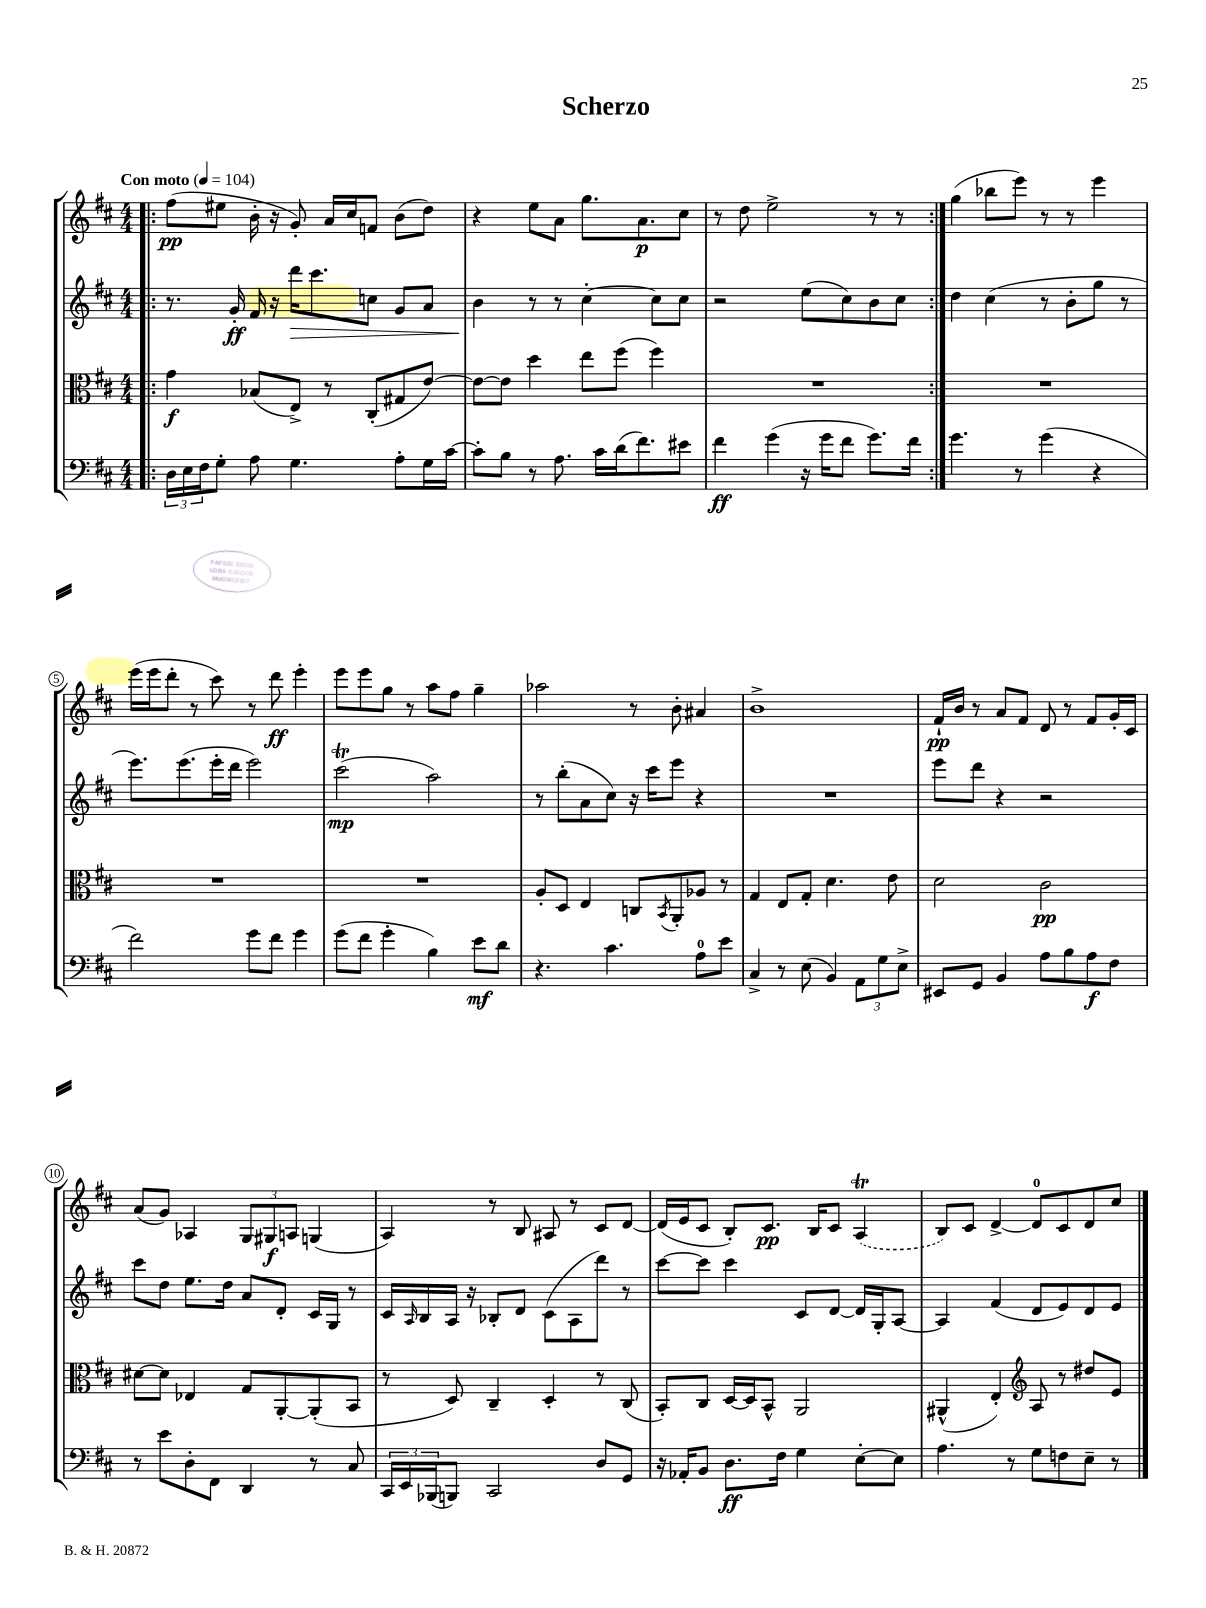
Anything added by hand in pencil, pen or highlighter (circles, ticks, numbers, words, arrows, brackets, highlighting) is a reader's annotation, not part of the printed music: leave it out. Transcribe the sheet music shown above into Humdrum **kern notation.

**kern	**kern	**kern	**kern
*staff4	*staff3	*staff2	*staff1
*clefF4	*clefC3	*clefG2	*clefG2
*k[f#c#]	*k[f#c#]	*k[f#c#]	*k[f#c#]
*M4/4	*M4/4	*M4/4	*M4/4
*MM104	*MM104	*MM104	*MM104
=!|:	=!|:	=!|:	=!|:
24D	4g	8.r	(8ff#
24E	.	.	.
24F#	.	.	.
8G'	.	.	8ee#
.	.	16g'	.
8A	(8B-	16f#	16b'
.	.	16r	16r
4.G	8E^)	16ddd	8g')
.	.	8.ccc#	.
.	8r	.	16a
.	.	.	16cc#
.	(8C#'	8cc	8f
8A'	8G#	8g	(8b
16G	[8e)	8a	8dd)
[16c#	.	.	.
=	=	=	=
8c#']	8e_	4b	4r
8B	8e]	.	.
8r	4dd	8r	8ee
8.A	.	8r	8a
.	8ee	[4cc#'	8.gg
16c#	.	.	.
(16d	(8ff#	.	.
8.f#)	.	.	8.a
.	4ff#)	8cc#]	.
8e#	.	8cc#	8cc#
=	=	=	=
4f#	1r	2r	8r
.	.	.	8dd
(4g	.	.	2ee^
16r	.	(8ee	.
16g	.	.	.
8f#	.	8cc#)	.
8.g)	.	8b	8r
.	.	8cc#	8r
16f#	.	.	.
=:|!	=:|!	=:|!	=:|!
4.g	1r	4dd	(4gg
.	.	(4cc#	8bb-
8r	.	.	8eee)
(4g	.	8r	8r
.	.	8b'	8r
4r	.	8gg	4eee
.	.	8r	.
=	=	=	=
2f#)	1r	8.eee)	(16eee
.	.	.	16eee
.	.	.	8ddd'
.	.	(8.eee	.
.	.	.	8r
.	.	16eee'	8ccc#)
.	.	16ddd	.
8g	.	2eee)	8r
8f#	.	.	8ddd
4g	.	.	4eee'
=	=	=	=
(8g	1r	(2ccc#	8eee
8f#	.	.	8eee
4g'	.	.	8gg
.	.	.	8r
4B)	.	2aa)	8aa
.	.	.	8ff#
8e	.	.	4gg~
8d	.	.	.
=	=	=	=
4.r	8A'	8r	2aa-
.	8D	(8bb'	.
.	4E	8a	.
4.c#	.	8cc#)	.
.	8C	16r	8r
.	.	16ccc#	.
.	8qBB	.	.
.	8AA'	8eee	8b'
8A	8A-	4r	4a#
8e	8r	.	.
=	=	=	=
4C#^	4G	1r	1b^
8r	8E	.	.
(8E	8G'	.	.
4BB)	4.d	.	.
12AA	.	.	.
12G	.	.	.
.	8e	.	.
12E^	.	.	.
=	=	=	=
8EE#	2d	8eee	16f#`
.	.	.	16b
8GG	.	8ddd	8r
4BB	.	4r	8a
.	.	.	8f#
8A	2c#	2r	8d
8B	.	.	8r
8A	.	.	8f#
8F#	.	.	16g'
.	.	.	16c#
=	=	=	=
8r	[8d#	8ccc#	(8a
8e	8d#]	8dd	8g)
8D'	4E-	8.ee	4A-
8FF#	.	.	.
.	.	16dd	.
4DD	8G	8a	12G
.	.	.	12G#
.	[8AA'	8d'	.
.	.	.	12A
8r	(8AA']	16c#	(4G
.	.	16G	.
8C#	8BB	8r	.
=	=	=	=
24CC#	8r	16c#	4A)
24EE	.	.	.
.	.	16qqA	.
.	.	16B	.
(24BBB-	.	.	.
8BBB)	8D)	16A	.
.	.	16r	.
2CC#	4C#~	8B-'	8r
.	.	8d	8B
.	4D'	(8c#	8A#
.	.	8A	8r
8D	8r	8ddd)	8c#
8GG	(8C#	8r	[8d
=	=	=	=
16r	8BB')	[8ccc#	(16d]
16AA-'	.	.	16e
8BB	8C#	8ccc#]	8c#
8.D	[16D	4ccc#	8B')
.	16D]	.	.
.	8BB^^	.	8.c#
16F#	.	.	.
4G	2AA	8c#	.
.	.	.	16B
.	.	[8d	8c#
[8E'	.	16d]	(4A
.	.	16G'	.
8E]	.	[8A	.
=	=	=	=
4.A	(4AA#^^	4A]	8B)
.	.	.	8c#
.	4E')	(4f#	[4d^
8r	.	.	.
*	*clefG2	*	*
8G	8A	8d	8d]
8F	8r	8e)	8c#
8E~	8dd#	8d	8d
8r	8e	8e	8cc#
==	==	==	==
*-	*-	*-	*-
